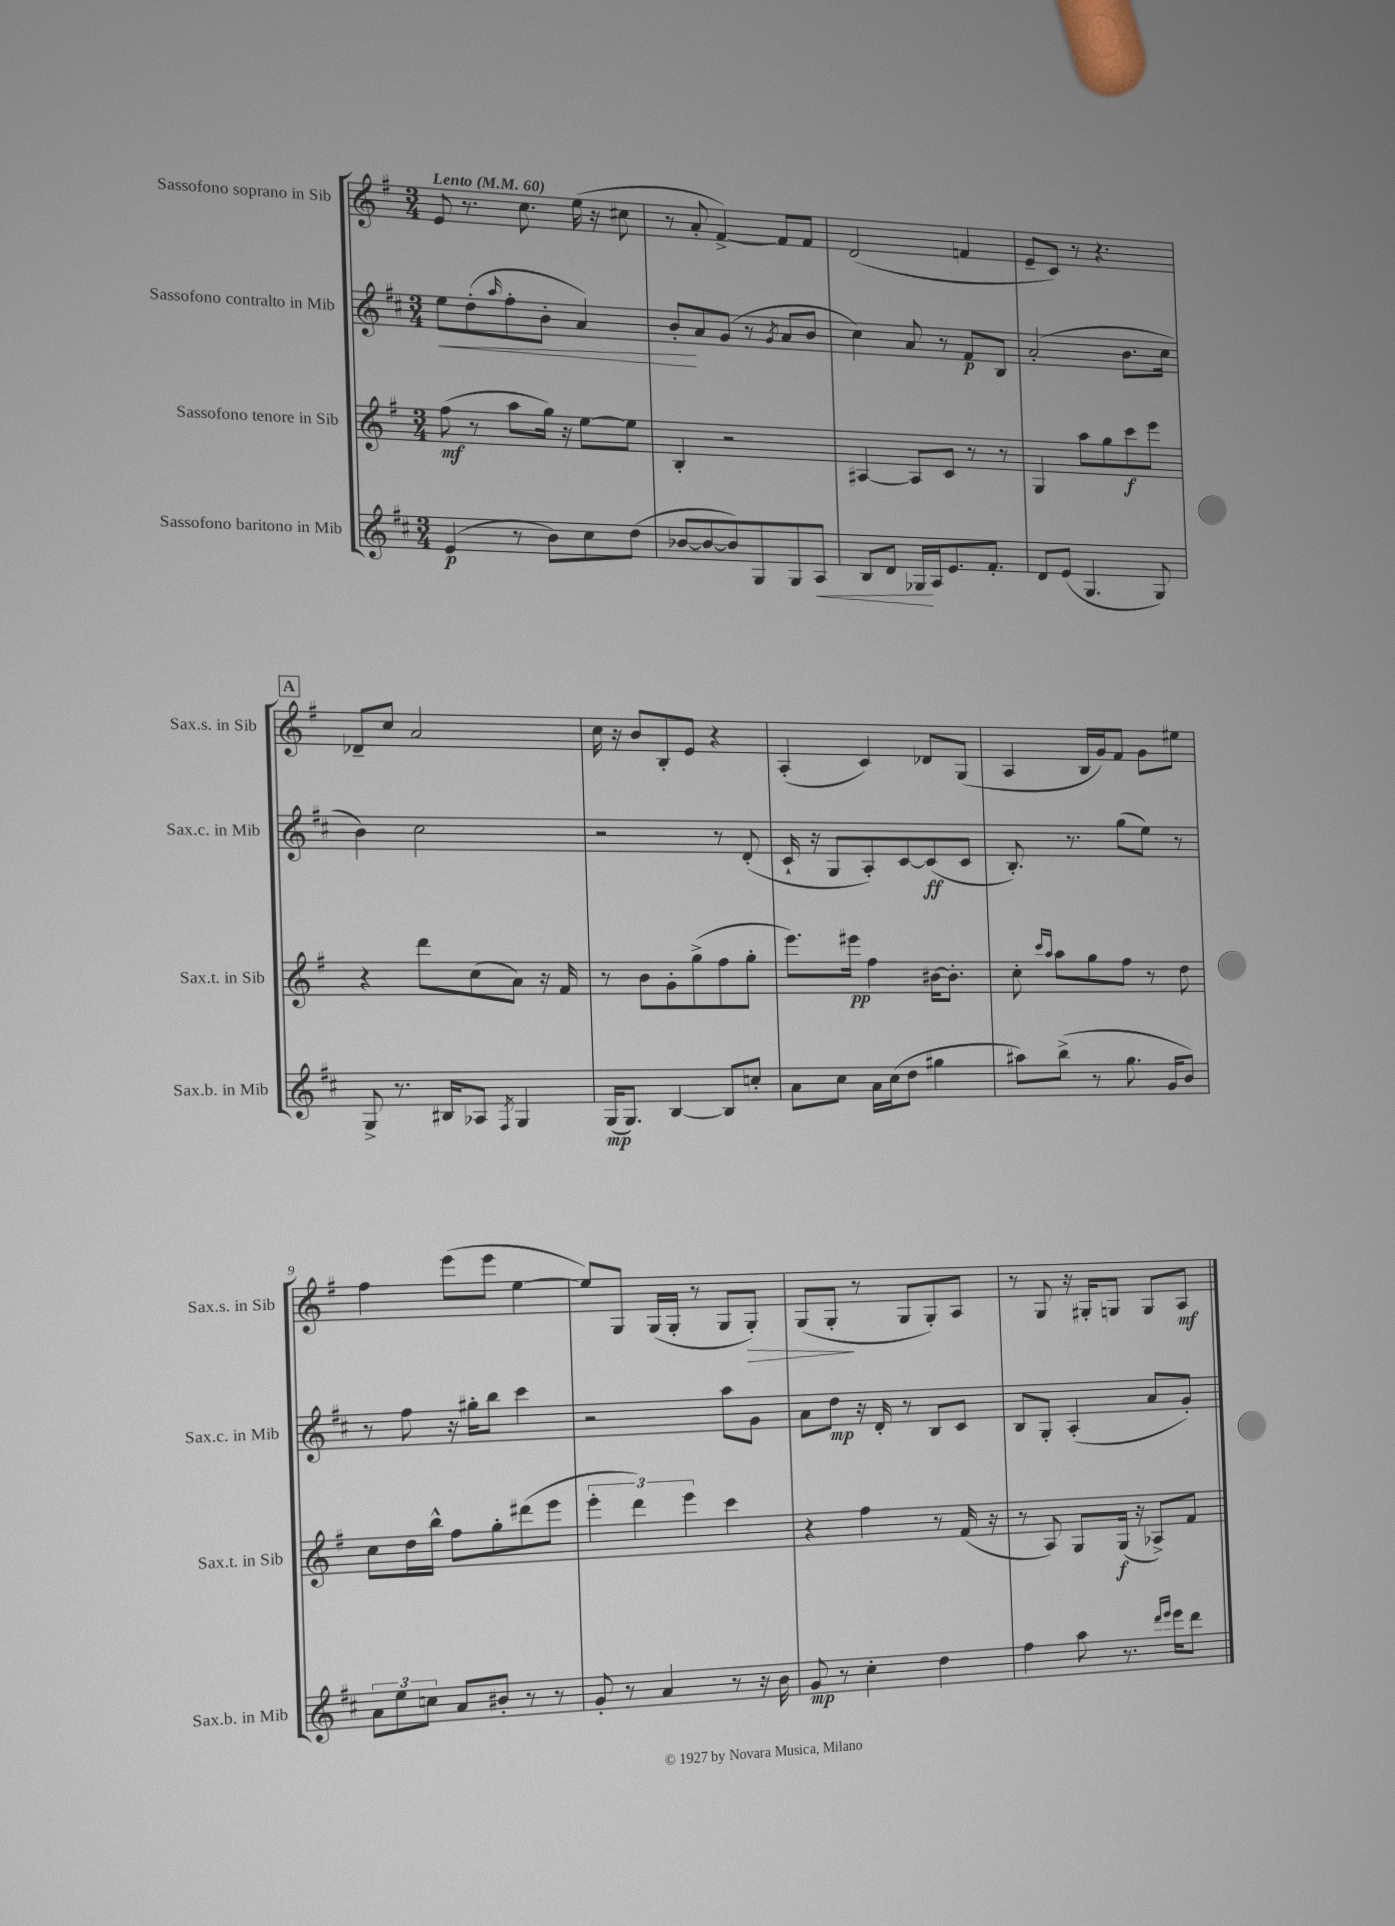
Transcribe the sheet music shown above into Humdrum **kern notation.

**kern	**dynam	**kern	**dynam	**kern	**dynam	**kern	**dynam
*part4	*part4	*part3	*part3	*part2	*part2	*part1	*part1
*staff4	*staff4	*staff3	*staff3	*staff2	*staff2	*staff1	*staff1
*I"Sassofono baritono in Mib	*	*I"Sassofono tenore in Sib	*	*I"Sassofono contralto in Mib	*	*I"Sassofono soprano in Sib	*
*I'Sax.b. in Mib	*	*I'Sax.t. in Sib	*	*I'Sax.c. in Mib	*	*I'Sax.s. in Sib	*
*clefG2	*	*clefG2	*	*clefG2	*	*clefG2	*
*k[f#c#]	*	*k[f#]	*	*k[f#c#]	*	*k[f#]	*
*M3/4	*	*M3/4	*	*M3/4	*	*M3/4	*
*MM60	*	*MM60	*	*MM60	*	*MM60	*
=1	=1	=1	=1	=1	=1	=1	=1
!	!	!	!	!	!	!LO:TX:a:B:t=Lento	!
!	!	!	!	!	!LO:HP:b	!	!
(4e/	p	(8ff#\	mf	8ee\L	<	8e/	.
.	.	8r	.	(8dd'\	.	8.r	.
.	.	.	.	16qqaa/	.	.	.
8r	.	8aa\L	.	8ff#'\	.	.	.
.	.	.	.	.	.	8.cc\	.
8b\L)	.	16gg\Jk)	.	8b'\J	.	.	.
.	.	16r	.	.	.	.	.
8cc#\	.	[8ee\L	.	4a/)	.	(16ee\	.
.	.	.	.	.	.	16r	.
(8dd\J	.	8ee\J]	.	.	.	8cc#X\	.
=2	=2	=2	=2	=2	=2	=2	=2
[8b-X/L	.	4B'/	.	8b'/L	.	8r	.
8b-/_	.	.	.	8a/	[	8a'/	.
8b-/])	.	2r	.	(8g/J	.	[4f#^/)	.
8G/	.	.	.	8r	.	.	.
.	.	.	.	8qg/	.	.	.
8G/	.	.	.	8a/L	.	8f#/L]	.
!	!LO:HP:b	!	!	!	!	!	!
8A/J	<	.	.	8b/J	.	8f#/J	.
=3	=3	=3	=3	=3	=3	=3	=3
8B/L	.	[4A#X/	.	4cc#\)	.	(2d/	.
8d/J	.	.	.	.	.	.	.
16G-X/LL	.	8A#/L]	.	8a/	.	.	.
16A/J	[	.	.	.	.	.	.
8.e/	.	8c/J	.	8r	.	.	.
.	.	8r	.	8f#/L	p	4fn/	.
8.f#'/J	.	.	.	.	.	.	.
.	.	8r	.	8B/J	.	.	.
=4	=4	=4	=4	=4	=4	=4	=4
8d/L	.	4G/	.	(2a'/	.	8e~/L	.
(8e/J	.	.	.	.	.	8c/J)	.
4.G/	.	8aa\L	.	.	.	8r	.
.	.	8gg\	.	.	.	4.r	.
.	.	8ccc\	f	8.b\L	.	.	.
8G/)	.	8eee\J	.	.	.	.	.
.	.	.	.	16cc#\Jk	.	.	.
!!LO:LB:g=z
!!LO:REH:place=s1:t=A
=5	=5	=5	=5	=5	=5	=5	=5
8G^/	.	4r	.	4b\)	.	8d-X~/L	.
8.r	.	.	.	.	.	8cc/J	.
.	.	8ddd\L	.	2cc#\	.	2a/	.
16B#X/KL	.	.	.	.	.	.	.
8A-X/J	.	(8cc\	.	.	.	.	.
8qF#/	.	.	.	.	.	.	.
4G/	.	8a\J)	.	.	.	.	.
.	.	16r	.	.	.	.	.
.	.	16f#/	.	.	.	.	.
=6	=6	=6	=6	=6	=6	=6	=6
(16G/KL	mp	8r	.	2r	.	16cc\	.
8.G/J)	.	.	.	.	.	16r	.
.	.	8b\L	.	.	.	8b/L	.
[4B/	.	8g'\	.	.	.	8B'/	.
.	.	(8gg^\	.	.	.	8e/J	.
8B/L]	.	8ff#\	.	8r	.	4r	.
8ccn'/J	.	8gg'\J	.	(8d'/	.	.	.
=7	=7	=7	=7	=7	=7	=7	=7
8a\L	.	8.eee\L)	.	16c#`/	.	(4A'/	.
.	.	.	.	16r	.	.	.
8cc#\J	.	.	.	8G/L	.	.	.
.	.	16eee#X\Jk	pp	.	.	.	.
16a\LL	.	4ff#\	.	8A'/)	.	4c/)	.
(16cc#\J	.	.	.	.	.	.	.
8dd\J	.	.	.	[8c#/	.	.	.
4gg#X\	.	[16b#X\KL	.	(8c#/]	ff	8d-X/L	.
.	.	8.b#'\J]	.	.	.	.	.
.	.	.	.	8c#/J	.	(8G/J	.
=8	=8	=8	=8	=8	=8	=8	=8
8aa#X\L)	.	8cc'\	.	8.B'/)	.	4A/	.
.	.	16qqccc/LL	.	.	.	.	.
.	.	16qqaa/JJ	.	.	.	.	.
(8bb^\J	.	8aa\L	.	.	.	.	.
.	.	.	.	8.r	.	.	.
8r	.	8gg\	.	.	.	16B/LL	.
.	.	.	.	.	.	16g/J)	.
8.gg\	.	8ff#\J	.	(8gg\L	.	8f#/J	.
.	.	8r	.	8ee\J)	.	8g\L	.
16g/KL	.	.	.	.	.	.	.
8b/J)	.	8dd\	.	8r	.	8ee#X\J	.
!!LO:LB:g=z
=9	=9	=9	=9	=9	=9	=9	=9
12a\L	.	8cc\L	.	8r	.	4ff#\	.
12ee\	.	.	.	.	.	.	.
.	.	16dd\L	.	8ff#\	.	.	.
12ccn\J	.	.	.	.	.	.	.
.	.	16bb^^\JJ	.	.	.	.	.
8a/L	.	8ff#\L	.	16r	.	(8eee\L	.
.	.	.	.	16gg#X'\KL	.	.	.
8b#X'/J	.	8gg'\	.	8bb\J	.	8eee\J	.
8r	.	(8ddd#X\	.	4ccc#\	.	[4ee\	.
8r	.	8eee\J	.	.	.	.	.
=10	=10	=10	=10	=10	=10	=10	=10
8g'/	.	6eee'\	.	2r	.	8ee/L])	.
8r	.	.	.	.	.	8G/J	.
.	.	6ddd\)	.	.	.	.	.
4a/	.	.	.	.	.	(16G/LL	.
.	.	.	.	.	.	16G'/JJ	.
.	.	6eee\	.	.	.	.	.
.	.	.	.	.	.	8r	.
8r	.	4ccc\	.	8aa\L	.	8G/L	.
!	!	!	!	!	!	!	!LO:HP:b
16r	.	.	.	8g\J	.	8G'/J)	>
16b\	.	.	.	.	.	.	.
=11	=11	=11	=11	=11	=11	=11	=11
8g/	mp	4r	.	8a\L	.	(8G/L	.
8r	.	.	.	8dd\J	mp	8G'/J	.
4cc#'\	.	4ff#\	.	16r	.	8r	]
.	.	.	.	16d'/	.	.	.
.	.	.	.	8r	.	8G/L	.
4dd\	.	8r	.	8B/L	.	8G'/)	.
.	.	(16f#/	.	8c#/J	.	8A/J	.
.	.	16r	.	.	.	.	.
=12	=12	=12	=12	=12	=12	=12	=12
4ff#\	.	8r	.	8B/L	.	8r	.
.	.	8A/)	.	8G'/J	.	8G/	.
8aa\	.	8G/L	.	(4A'/	.	16r	.
.	.	.	.	.	.	16G#X'/KL	.
8.r	.	(16G/Jk	f	.	.	8Gn/J	.
.	.	16r	.	.	.	.	.
.	.	8A-X^/L)	.	8a/L	.	8G/L	.
16qqddd/LL	.	.	.	.	.	.	.
16qqeee/JJ	.	.	.	.	.	.	.
16eee\KL	.	.	.	.	.	.	.
8ddd\J	.	8f#/J	.	8g'/J)	.	8A/J	mf
==	==	==	==	==	==	==	==
*-	*-	*-	*-	*-	*-	*-	*-
